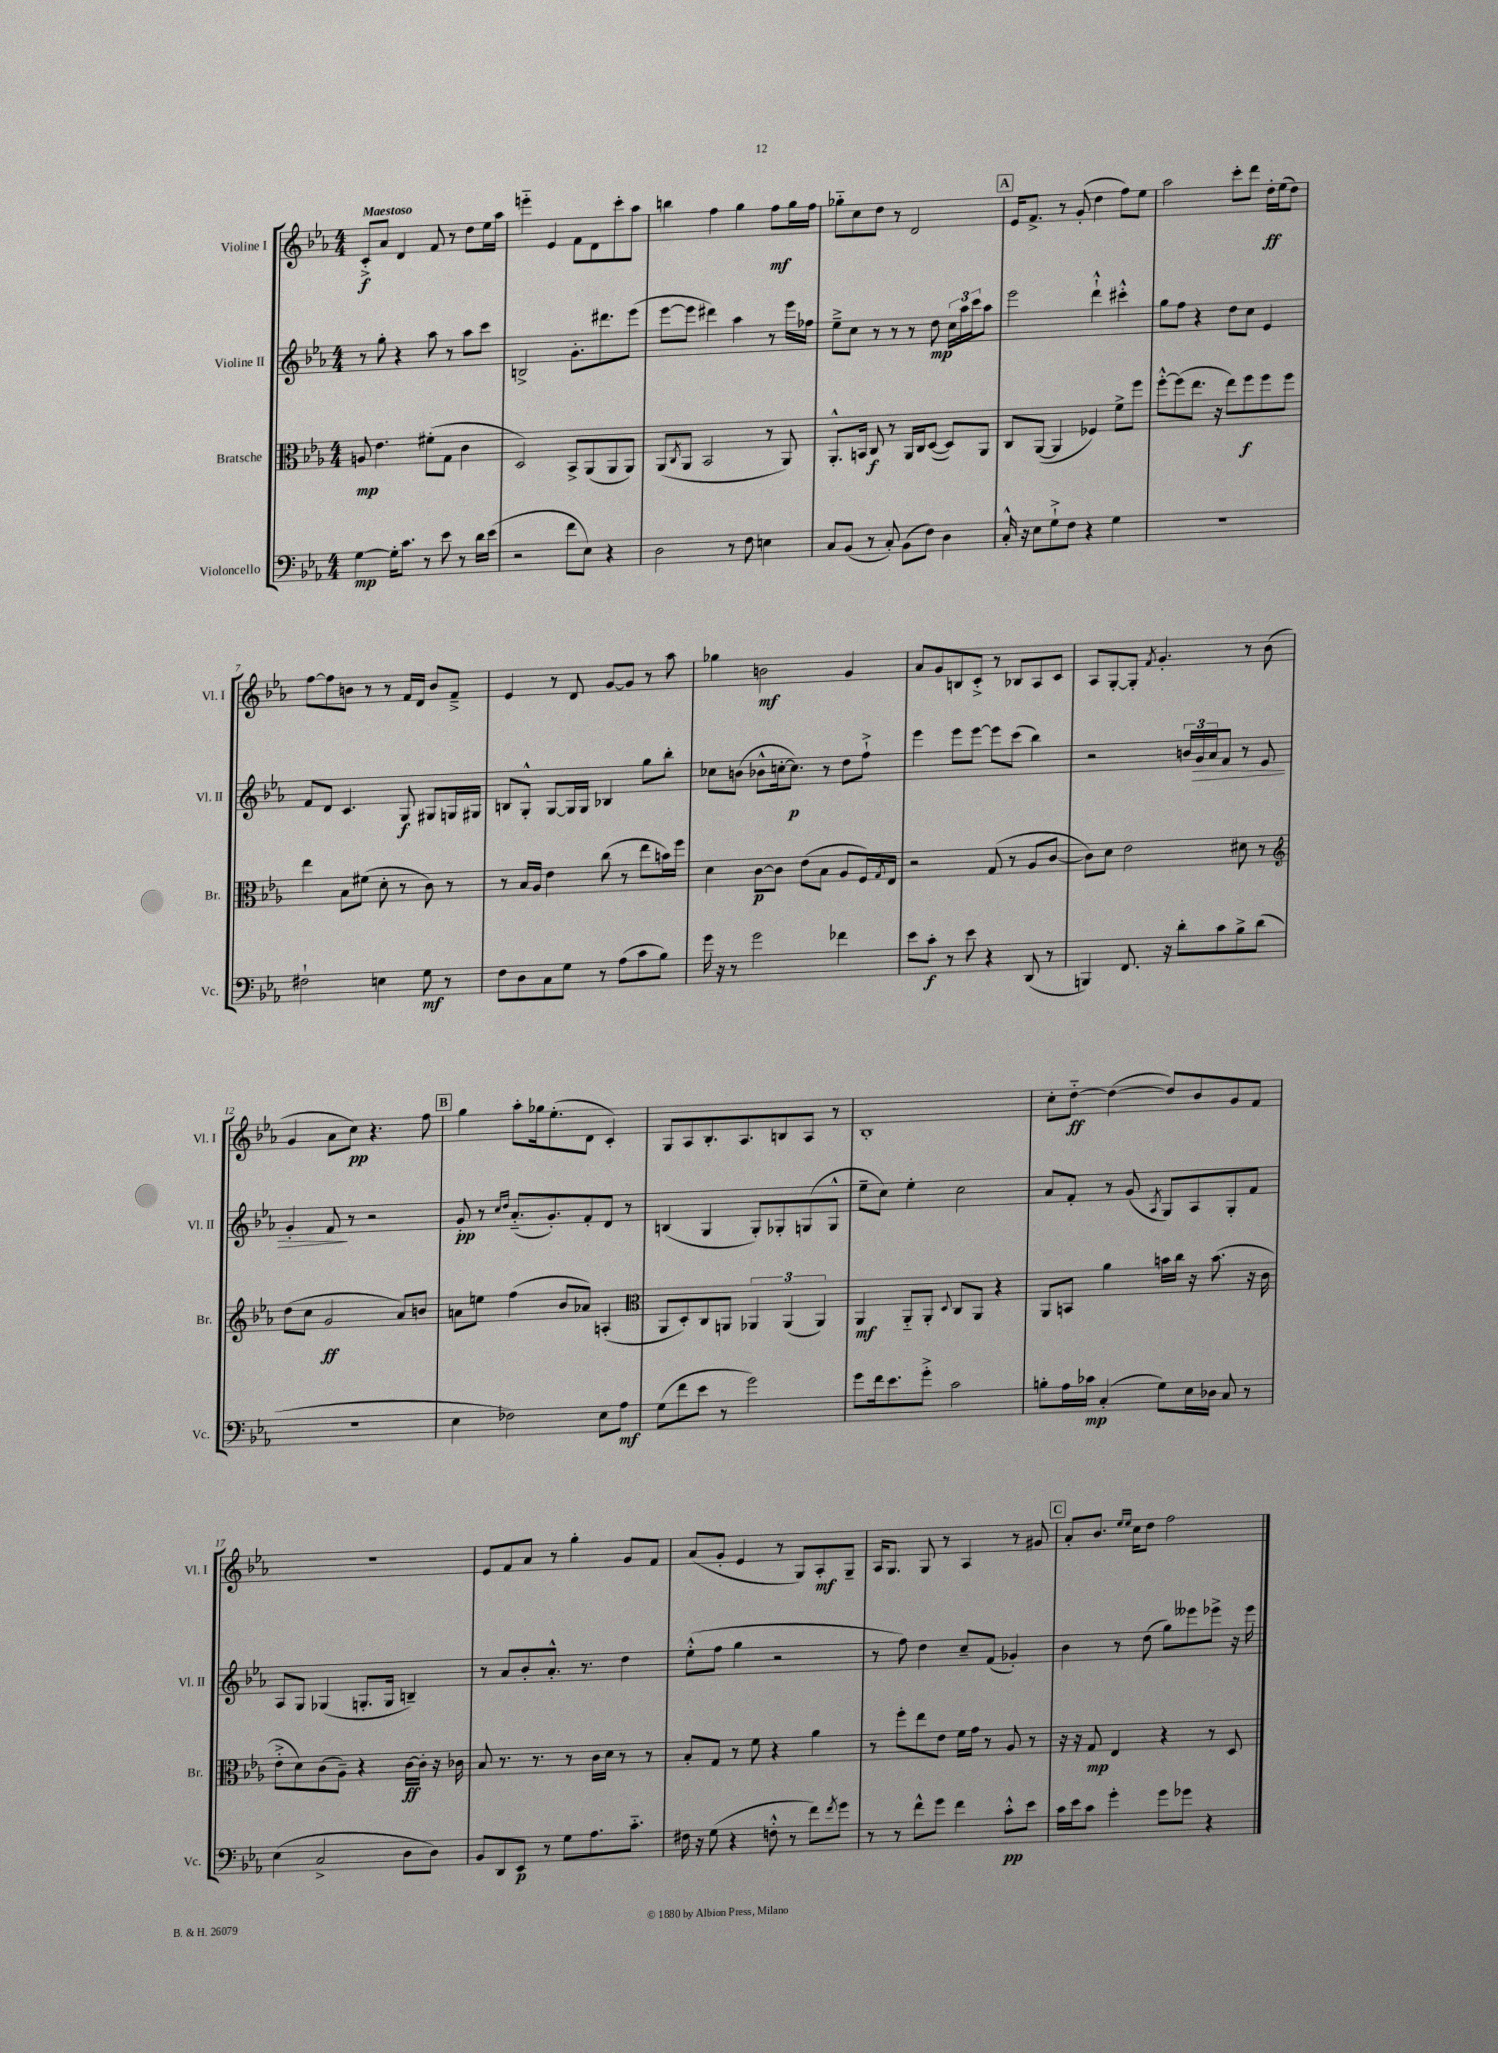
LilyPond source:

<<
\new StaffGroup <<
\new Staff = "s0" \with { instrumentName = "Violine I" shortInstrumentName = "Vl. I" } {
    \clef treble \key ees \major \numericTimeSignature \time 4/4 \tempo "Maestoso"
    c'8-.->\f aes'8 d'4 f'8 r8 d''8 ees''16 aes''16 |
    e'''4-_ ees'4 f'8 d'8 c'''8-. aes''8 |
    b''4 f''4 g''4 f''8\mf g''16 f''16 |
    ges''8-_ c''8 d''8 r8 d'2 |
    \mark \markup { \box "A" } ees'16 f'8.-> r8 g'8-.( d''4 f''8) ees''8 |
    aes''2 c'''8-. d'''8 d''16-.\ff ees''16( d''8) |
    f''8~ f''8 b'8 r8 r8 f'16 d'16 b'8 f'8---> |
    ees'4 r8 d'8 g'8~ g'8 r8 aes''8 |
    ges''4 b'2\mf g'4 |
    aes'8 g'8 b8 c'8-.-> r8 bes8 aes8 c'8 |
    aes8 g8~-. g8-. \acciaccatura { f'8 } g'4.-. r8 bes'8( |
    g'4 aes'8 c''8\pp) r4. f''8 |
    \mark \markup { \box "B" } g''4 aes''8-. ges''16 ees''8.-.( d'8 c'4-.) |
    g8 aes8 bes8.-. aes8. b8 aes8 r8 |
    bes1-. |
    c''8-. d''8~-_\ff d''4~( d''8) bes'8 g'8 f'8 |
    r1 |
    ees'8 f'8 aes'8 r8 g''4-. g'8 f'8 |
    aes'8( g'8-. ees'4 r8 g8) aes8-.\mf g8-- |
    aes16 g8. g8 r8 aes4 r8 gis'8 |
    \mark \markup { \box "C" } aes'8-. bes'8. \grace { ees''16 ees''16 } c''16 d''8 f''2 \bar "|." |
}
\new Staff = "s1" \with { instrumentName = "Violine II" shortInstrumentName = "Vl. II" } {
    \clef treble \key ees \major \numericTimeSignature \time 4/4
    r8 g''8-. r4 aes''8 r8 aes''8 c'''8 |
    b2-> g'8.-. dis'''8. ees'''8( |
    ees'''8~ ees'''8 dis'''4) aes''4 r8 ees'''16 fes''16 |
    ees''8---> c''8 r8 r8 r8 d''8\mp \tuplet 3/2 { c''16 aes''16 c'''16 } aes''8 |
    \mark \markup { \box "A" } ees'''2 d'''4-!-^ cis'''4-.-^ |
    g''8 f''8 r4 d''8 c''8 ees'4 |
    f'8 d'8 c'4. g8\f gis8 g16 gis16 |
    b8 g8-.-^ g8~ g16 g16 bes4 g''8 bes''8-. |
    ces''8 b'8( bes'8-^ c''16~-. c''8.\p) r8 d''8 f''8-!-> |
    ees'''4 ees'''8 ees'''8~ ees'''8 c'''8( bes''4) |
    r2 \tuplet 3/2 { b'16 g'16\> aes'16 } f'8 r8 ees'8 |
    g'4-. f'8\! r8 r2 |
    \mark \markup { \box "B" } g'8-.\pp r8 \grace { c''16 d''16 } aes'8.-_( g'8.-.) f'8-. d'8 r8 |
    b4( g4 g8-.) ges8-. g8( g8-^ |
    ees''8-- c''8) ees''4-. c''2 |
    aes'8 f'8-. r8 g'8( \acciaccatura { aes8 } g8) aes8 g8-. f'8 |
    aes8 g8 ges4( g8.-. g16 b4--) |
    r8 aes'8 bes'8-. aes'8.-.-^ r8. d''4 |
    ees''8-.-^( f''8 g''4 r2 |
    r8 f''8) d''4 c''8-- f'8( ges'4-.) |
    \mark \markup { \box "C" } bes'4 r8 d''8( g''8) eeses'''8 ees'''8-> r16 ees'''16 \bar "|." |
}
\new Staff = "s2" \with { instrumentName = "Bratsche" shortInstrumentName = "Br." } {
    \clef alto \key ees \major \numericTimeSignature \time 4/4
    a8\mp ees'4. fis'8-.( g8 c'4 |
    d2) bes,8-> aes,8( aes,8 aes,8) |
    aes,8( \acciaccatura { c8 } aes,8 bes,2 r8 aes,8) |
    aes,8.-.-^ b,16 c8\f r8 aes,16 c16 d8~( d8) aes,8 |
    \mark \markup { \box "A" } c8 aes,8~( aes,4 fes4) f'8-> f''8 |
    f''8~-.-^ f''8( ees''8. r16 ees''8) f''8\f f''8 f''8 |
    ees''4 bes8 fis'8( d'8-. r8 c'8) r8 |
    r8 bes16 aes16 ees'4 c''8( r8 ees''8 b'16) f''16 |
    d'4 c'8~\p c'8 ees'8( bes8 aes8 f16) \acciaccatura { g8 } ees16 |
    r2 g8( r8 aes8 c'8~ |
    c'8) d'8 ees'2 dis'8 r8 |
    \clef treble d''8( c''8 g'2\ff aes'8) b'8 |
    \mark \markup { \box "B" } a'8 e''8 f''4( bes'8 aes'8) a4-.( |
    \clef alto aes,8 d8-.) c8 a,8 \tuplet 3/2 { aes,4 aes,4( aes,4) } |
    aes,4\mf aes,8-_ aes,8-. \appoggiatura { d8 } c8 aes,8 r4 |
    aes,8 b,8 aes'4 b'16 c''16 r16 b'8.( r16 c'16 |
    ees'8-.-> d'8) c'8( aes8--) r4 c'16~\ff c'16-. r16 ces'16 |
    bes8 r8. r8. r8 c'16 d'16 r8 r8 |
    bes8-. g8 r8 f'8 r4 aes'4 |
    r8 f''8-. ees''8 ees'8 f'16 g'16 r8 aes8 r8 |
    \mark \markup { \box "C" } r16 r16 g8\mp ees4 r4 r8 d8 \bar "|." |
}
\new Staff = "s3" \with { instrumentName = "Violoncello" shortInstrumentName = "Vc." } {
    \clef bass \key ees \major \numericTimeSignature \time 4/4
    g4~\mp g16-. c'8. r8 ees'8 r8 d'16 ees'16( |
    r2 f'8 ees8) r4 |
    d2 r8 f8 e4 |
    c8 bes,8( r8 c8-.) bes,8( f8) d4 |
    \mark \markup { \box "A" } c16-.-^ r16 ees8 g8-!-> f8 r4 g4 |
    R1 |
    fis2-! e4 g8\mf r8 |
    f8 d8 c8 g8 r8 aes8( c'8 bes8) |
    g'16 r16 r8 g'2 fes'4 |
    ees'8 c'8-.\f r8 ees'8 r4 d,8( r8 |
    b,,4) f,8. r16 d'8-. c'8 bes8-> d'8( |
    R1 |
    \mark \markup { \box "B" } ees4 fes2) ees8 aes8\mf |
    g8( f'8 ees'8 r8 g'2) |
    g'8 f'16 ees'8. g'8-.-> c'2 |
    b8-. aes16 ces'16\mp c4-.( g8) ees16 des16 c8 r8 |
    ees4( c2-> d8 d8) |
    bes,8 d,8 ees,8\p r8 g8 aes8. c'8.-_ |
    fis16 r16 g8( r4 f8-.-^ r8 f'8) \acciaccatura { f'8 } g'8 |
    r8 r8 f'8-^ g'8 f'4 c'8-.-^\pp ees'8 |
    \mark \markup { \box "C" } c'16 ees'16 c'8 g'4-. g'8 ges'8 r4 \bar "|." |
}
>>
>>
